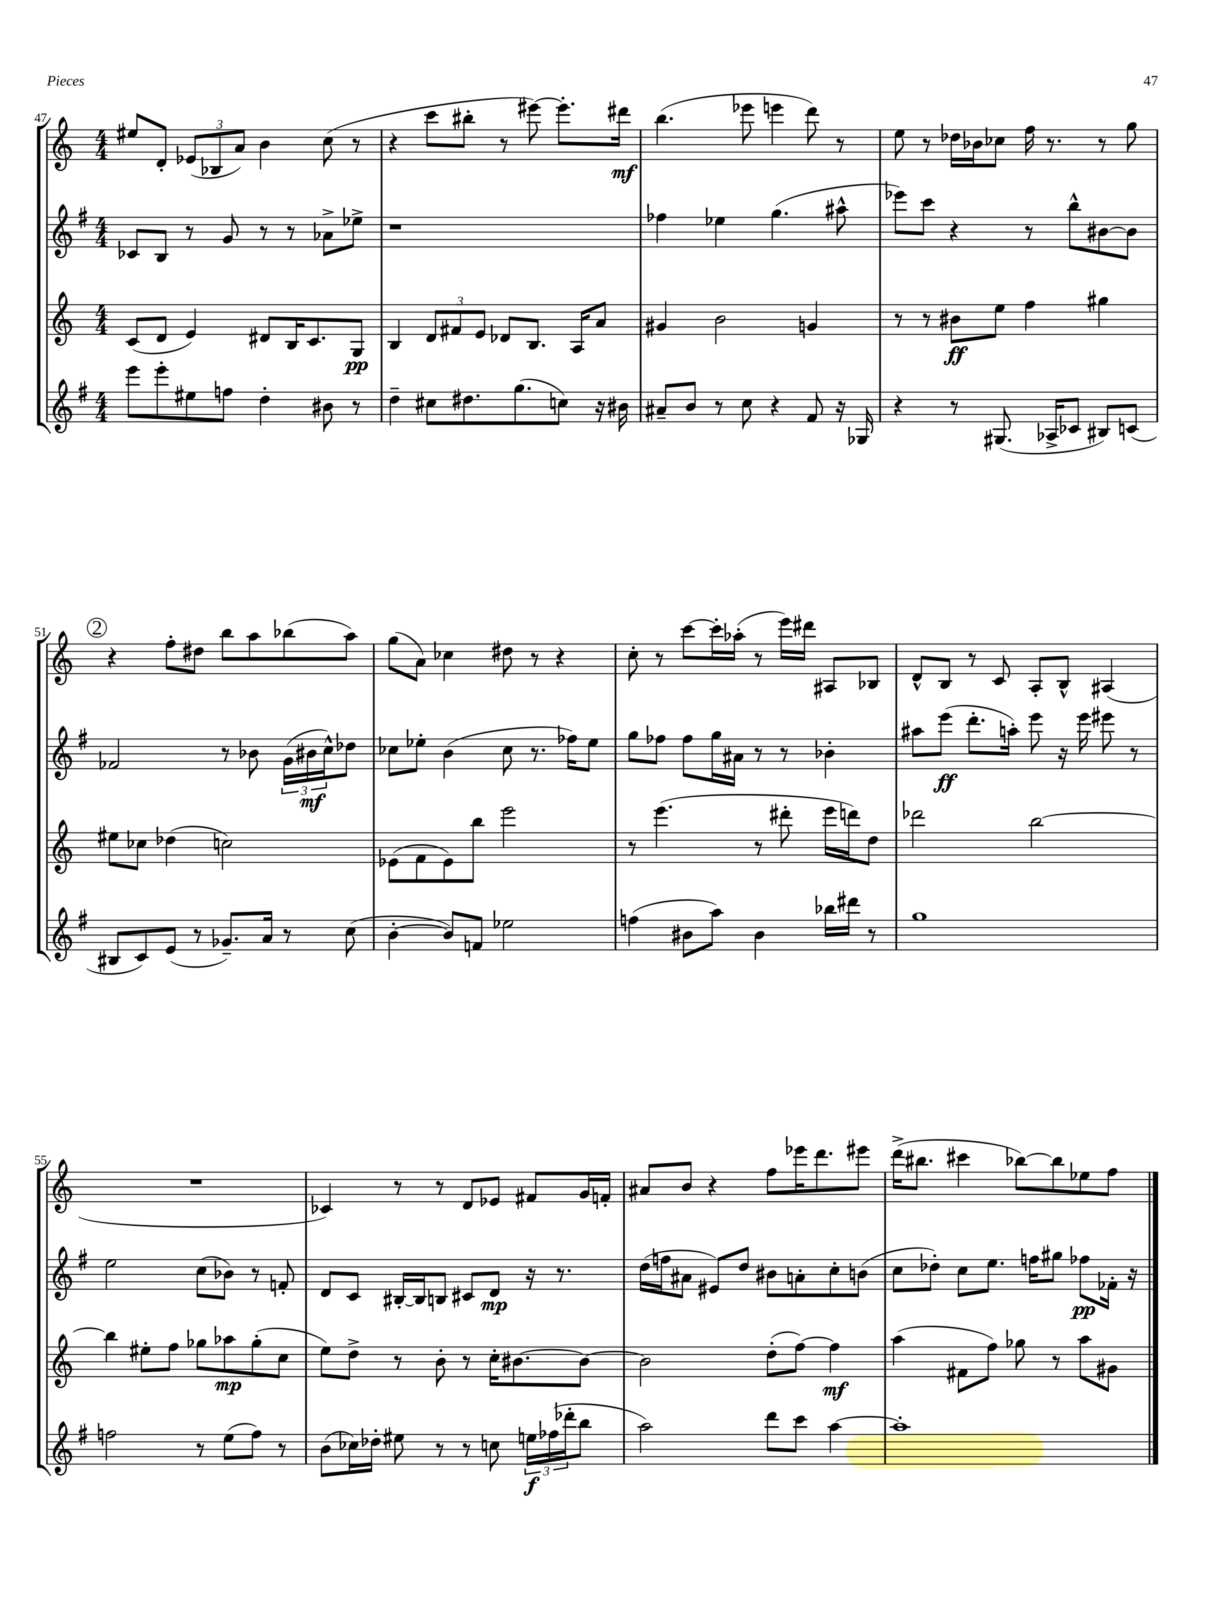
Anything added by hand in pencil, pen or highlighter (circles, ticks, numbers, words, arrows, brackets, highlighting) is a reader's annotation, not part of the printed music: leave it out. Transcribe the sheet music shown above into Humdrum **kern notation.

**kern	**dynam	**kern	**dynam	**kern	**dynam	**kern	**dynam
*part4	*part4	*part3	*part3	*part2	*part2	*part1	*part1
*staff4	*staff4	*staff3	*staff3	*staff2	*staff2	*staff1	*staff1
*clefG2	*	*clefG2	*	*clefG2	*	*clefG2	*
*k[f#]	*	*k[]	*	*k[f#]	*	*k[]	*
*M4/4	*	*M4/4	*	*M4/4	*	*M4/4	*
=47	=47	=47	=47	=47	=47	=47	=47
8eee\L	.	(8c/L	.	8c-X/L	.	8ee#X/L	.
8eee'\	.	8d/J	.	8B/J	.	8d'/J	.
8ee#X\	.	4e/)	.	8r	.	(12e-X/L	.
.	.	.	.	.	.	12B-X/	.
8ffn\J	.	.	.	8g/	.	.	.
.	.	.	.	.	.	12a/J)	.
4dd'\	.	8d#X/L	.	8r	.	4b\	.
.	.	16B/K	.	8r	.	.	.
.	.	8.c/	.	.	.	.	.
8b#X\	.	.	.	8a-X^\L	.	(8cc\	.
8r	.	8G/J	pp	8ee-X^\J	.	8r	.
=48	=48	=48	=48	=48	=48	=48	=48
4dd~\	.	4B/	.	1r	.	4r	.
8cc#X\L	.	12d/L	.	.	.	8ccc\L	.
.	.	12f#X/	.	.	.	.	.
8.dd#X\	.	.	.	.	.	8bb#X'\J	.
.	.	12e/J	.	.	.	.	.
.	.	8d-X/L	.	.	.	8r	.
(8.gg\	.	.	.	.	.	.	.
.	.	8.B/J	.	.	.	[8eee#X\)	.
8ccn\J)	.	.	.	.	.	8.eee#'\L]	.
.	.	16A/KL	.	.	.	.	.
16r	.	8a/J	.	.	.	.	.
16b#X\	.	.	.	.	.	16ddd#X\Jk	mf
=49	=49	=49	=49	=49	=49	=49	=49
8a#X~/L	.	4g#X/	.	4ff-X\	.	(4.bb\	.
8b/J	.	.	.	.	.	.	.
8r	.	2b\	.	4ee-X\	.	.	.
8cc\	.	.	.	.	.	8eee-X\	.
4r	.	.	.	(4.gg\	.	4eeen\	.
8f#/	.	4gn/	.	.	.	8ddd\)	.
16r	.	.	.	8aa#X^^\	.	8r	.
16G-X/	.	.	.	.	.	.	.
=50	=50	=50	=50	=50	=50	=50	=50
4r	.	8r	.	8eee-X\L)	.	8ee\	.
.	.	8r	.	8ccc\J	.	8r	.
8r	.	8b#X\L	ff	4r	.	16dd-X\LL	.
.	.	.	.	.	.	16b-X\J	.
(8.G#X/	.	8ee\J	.	.	.	8cc-X\J	.
.	.	4ff\	.	8r	.	16ff\	.
16A-X^/KL	.	.	.	.	.	8.r	.
8c-X/J	.	.	.	8bb^^\L	.	.	.
8B#X/L)	.	4gg#X\	.	[8b#X\	.	8r	.
(8cn/J	.	.	.	8b#\J]	.	8gg\	.
!!LO:LB:g=z
!!LO:REH:place=s1:t=2
=51	=51	=51	=51	=51	=51	=51	=51
8B#X/L	.	8ee#X\L	.	2f-X/	.	4r	.
8c/)	.	8cc-X\J	.	.	.	.	.
(8e/J	.	(4dd-X\	.	.	.	8ff'\L	.
8r	.	.	.	.	.	8dd#X\J	.
8.g-X~/L)	.	2ccn\)	.	8r	.	8bb\L	.
.	.	.	.	8b-X\	.	8aa\	.
16a/Jk	.	.	.	.	.	.	.
8r	.	.	.	(24g\LL	.	(8bb-X\	.
.	.	.	.	24b#X\	mf	.	.
.	.	.	.	24cc^^\J)	.	.	.
(8cc\	.	.	.	8dd-X\J	.	8aa\J)	.
=52	=52	=52	=52	=52	=52	=52	=52
[4b'\	.	(8e-X\L	.	8cc-X\L	.	(8gg\L	.
.	.	8f\	.	8ee-X'\J	.	8a\J)	.
8b/L])	.	8e-\)	.	(4b\	.	4cc-X\	.
8fn/J	.	8bb\J	.	.	.	.	.
2ee-X\	.	2eee\	.	8cc-\	.	8dd#X\	.
.	.	.	.	8.r	.	8r	.
.	.	.	.	.	.	4r	.
.	.	.	.	16ff-X\KL)	.	.	.
.	.	.	.	8ee-\J	.	.	.
=53	=53	=53	=53	=53	=53	=53	=53
(4ffn\	.	8r	.	8gg\L	.	8cc'\	.
.	.	(4.eee\	.	8ff-X\J	.	8r	.
8b#X\L	.	.	.	8ff-\L	.	[8ccc\L	.
8aa\J)	.	.	.	16gg\L	.	16ccc'\L]	.
.	.	.	.	16a#X\JJ	.	(16aa-X'\JJ	.
4b#\	.	8r	.	8r	.	8r	.
.	.	8ddd#X'\	.	8r	.	16eee\LL)	.
.	.	.	.	.	.	16ddd#X\JJ	.
16bb-X\LL	.	16eee\LL	.	4b-X'\	.	8A#X/L	.
16ddd#X\JJ	.	16dddn\J)	.	.	.	.	.
8r	.	8dd\J	.	.	.	8B-X/J	.
=54	=54	=54	=54	=54	=54	=54	=54
1gg	.	2ddd-X\	.	8aa#X\L	.	8d^^/L	.
.	.	.	.	(8eee\J	ff	8B/J	.
.	.	.	.	8.ddd'\L	.	8r	.
.	.	.	.	.	.	8c/	.
.	.	.	.	16aan'\Jk)	.	.	.
.	.	[2bb\	.	8eee\	.	8A'/L	.
.	.	.	.	16r	.	8B^^/J	.
.	.	.	.	16eee\	.	.	.
.	.	.	.	8eee#X\	.	(4A#X/	.
.	.	.	.	8r	.	.	.
!!LO:LB:g=z
=55	=55	=55	=55	=55	=55	=55	=55
2ffn\	.	4bb\]	.	2ee\	.	1r	.
.	.	8ee#X'\L	.	.	.	.	.
.	.	8ff\J	.	.	.	.	.
8r	.	8gg-X\L	.	(8cc\L	.	.	.
(8ee\L	.	8aa-X\	mp	8b-X\J)	.	.	.
8ff\J)	.	(8gg-'\	.	8r	.	.	.
8r	.	8cc\J	.	8fn'/	.	.	.
=56	=56	=56	=56	=56	=56	=56	=56
(8b\L	.	8ee\L)	.	8d/L	.	4c-X/)	.
16cc-X\L)	.	8dd^\J	.	8c/J	.	.	.
16dd-X'\JJ	.	.	.	.	.	.	.
8ee#X\	.	8r	.	[16B#X'/LL	.	8r	.
.	.	.	.	16B#/J]	.	.	.
8r	.	8b'\	.	8Bn/J	.	8r	.
8r	.	8r	.	8c#X/L	.	8d/L	.
8ccn\	.	16cc'\KL	.	8d/J	mp	8e-X/J	.
.	.	[8.b#X\	.	.	.	.	.
24een\LL	f	.	.	16r	.	8f#X/L	.
(24ff-X\	.	.	.	.	.	.	.
.	.	.	.	8.r	.	.	.
24ddd-X'\J	.	.	.	.	.	.	.
8bb\J	.	8b#\J_	.	.	.	16g/L	.
.	.	.	.	.	.	16fn'/JJ	.
=57	=57	=57	=57	=57	=57	=57	=57
2aa\)	.	2b#\]	.	(16dd\LL	.	8a#X/L	.
.	.	.	.	16ffn\J	.	.	.
.	.	.	.	8a#X\J	.	8b/J	.
.	.	.	.	8e#X/L)	.	4r	.
.	.	.	.	8dd/J	.	.	.
8ddd\L	.	(8dd'\L	.	8b#X\L	.	8ff\L	.
8ccc\J	.	[8ff\J)	.	8an'\	.	16eee-X\K	.
.	.	.	.	.	.	8.ddd\	.
[4aa\	.	4ff\]	mf	8cc'\	.	.	.
.	.	.	.	(8bn\J	.	8eee#X\J	.
=58	=58	=58	=58	=58	=58	=58	=58
1aa']	.	(4aa\	.	8cc\L	.	(16ddd^\KL	.
.	.	.	.	.	.	8.bb#X\J	.
.	.	.	.	8dd-X'\J)	.	.	.
.	.	8f#X\L	.	8cc\L	.	4ccc#X\	.
.	.	8ff\J)	.	8.ee\J	.	.	.
.	.	8gg-X\	.	.	.	[8bb-X\L)	.
.	.	.	.	16ffn\KL	.	.	.
.	.	8r	.	8gg#X\J	.	8bb-\]	.
.	.	8aa\L	.	8ff-X\L	pp	8ee-X\	.
.	.	8g#X\J	.	16f-X'\Jk	.	8ff\J	.
.	.	.	.	16r	.	.	.
==	==	==	==	==	==	==	==
*-	*-	*-	*-	*-	*-	*-	*-
